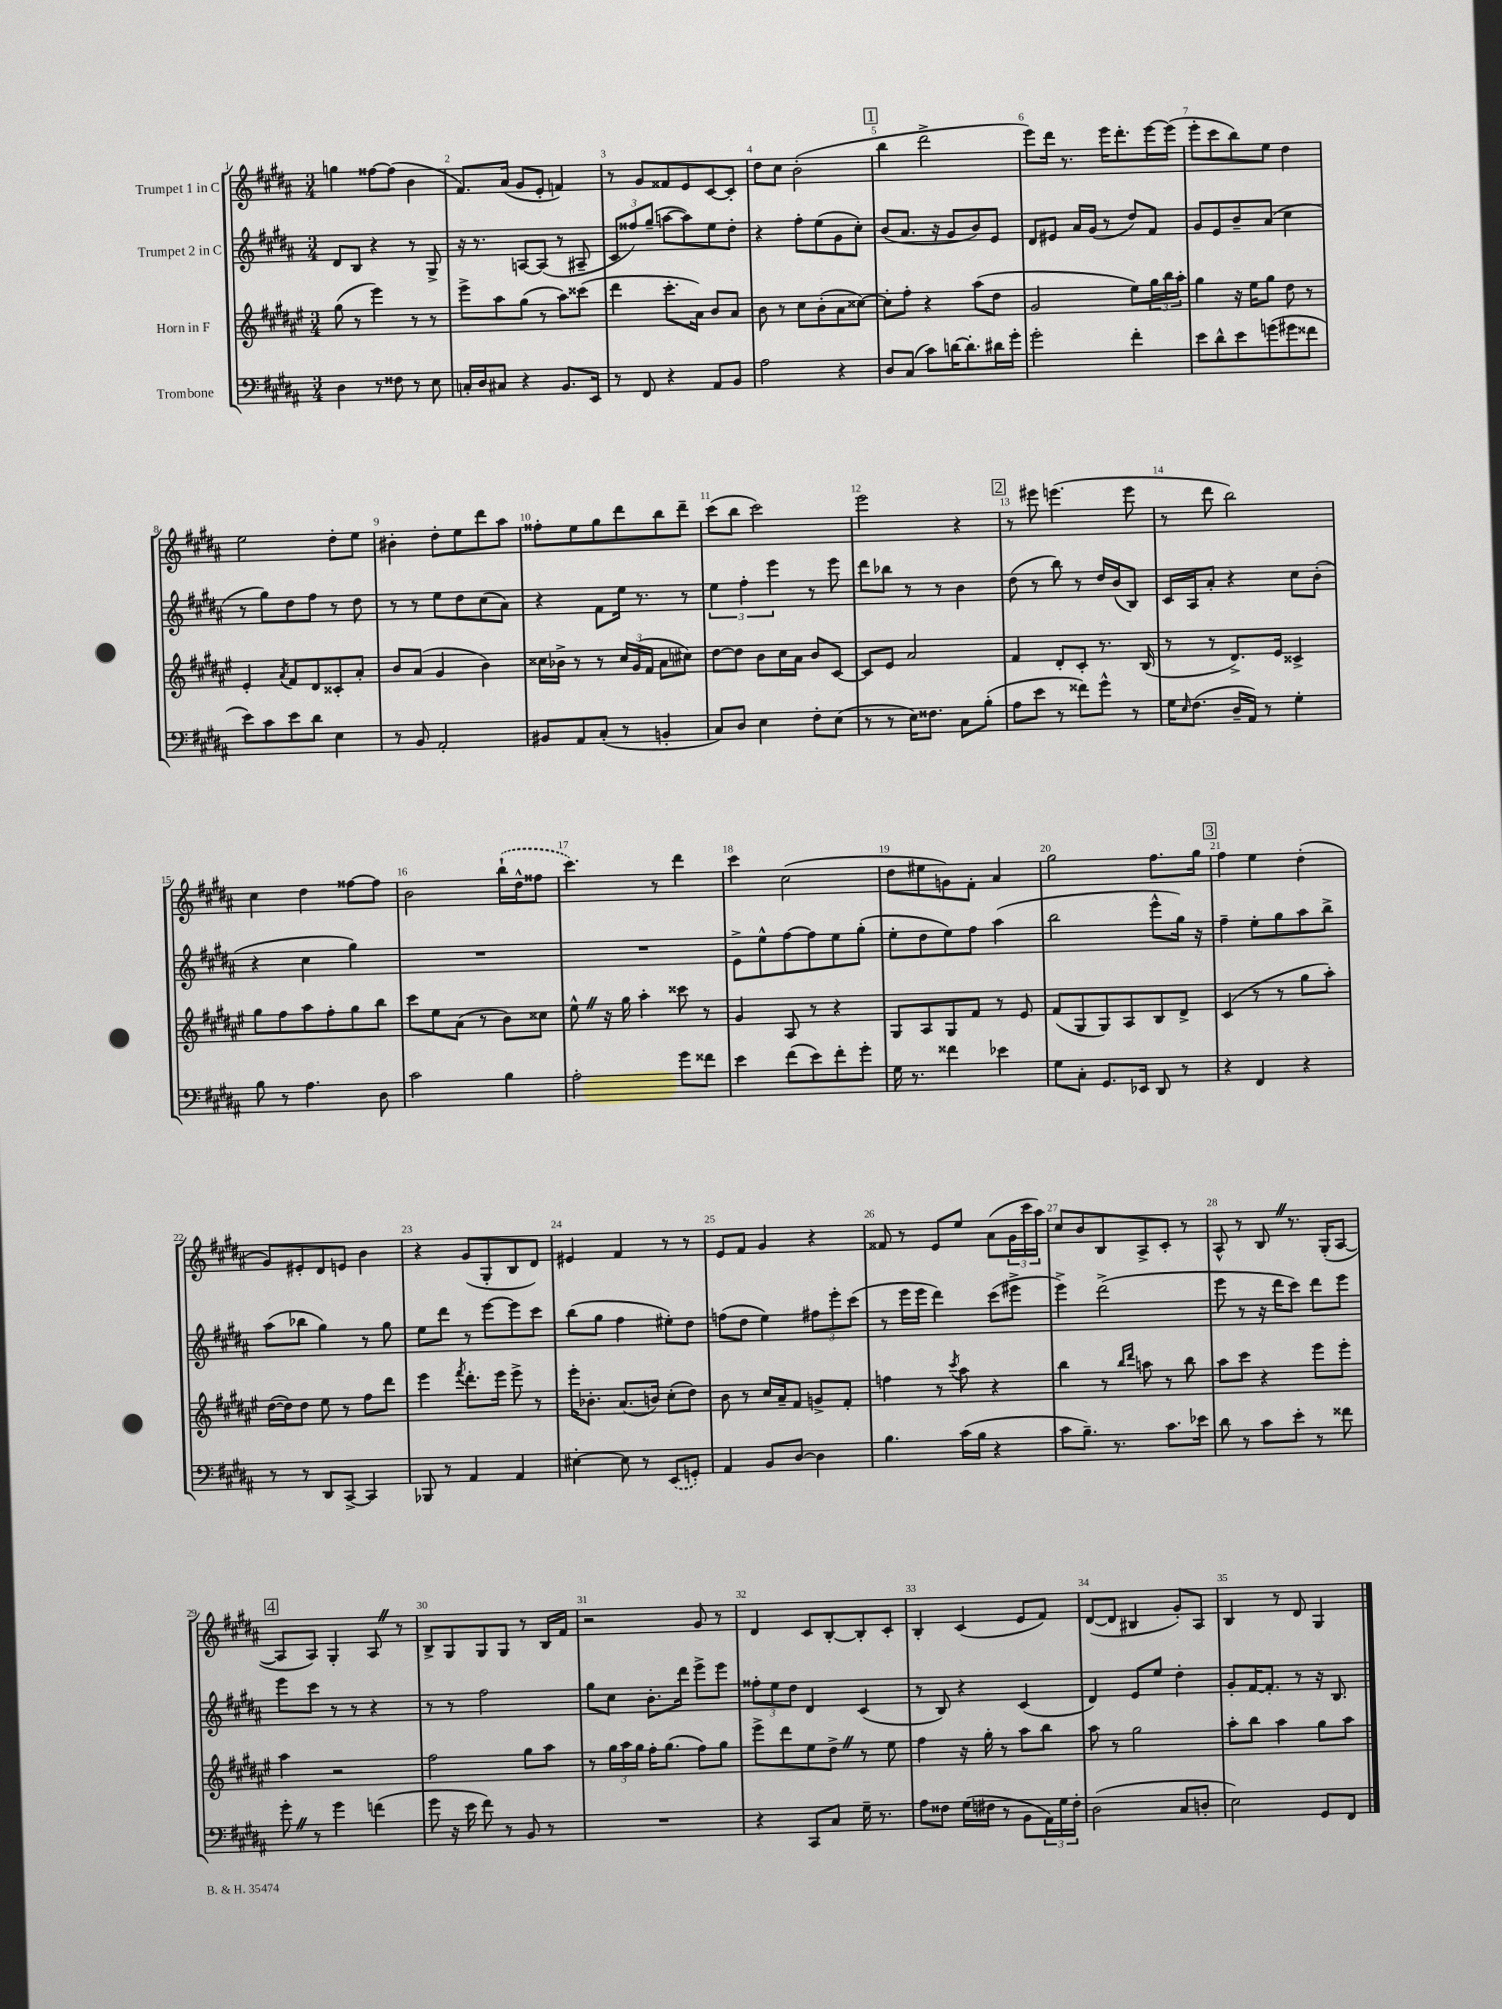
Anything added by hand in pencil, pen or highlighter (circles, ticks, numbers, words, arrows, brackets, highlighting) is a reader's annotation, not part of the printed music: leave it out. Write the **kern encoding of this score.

**kern	**kern	**kern	**kern
*staff4	*staff3	*staff2	*staff1
*clefF4	*clefG2	*clefG2	*clefG2
*k[f#c#g#d#a#]	*k[f#c#g#d#a#e#]	*k[f#c#g#d#a#]	*k[f#c#g#d#a#]
*M3/4	*M3/4	*M3/4	*M3/4
4D#	(8gg#	8d#	4gg
.	8r	8B	.
8r	4eee#)	4r	[8ff##
8F##	.	.	(8ff##]
8r	8r	8r	4b
8E	8r	8G#^	.
=	=	=	=
16C'	8eee#^	16r	8.f#)
16D#	.	8.r	.
8C#	8aa#	.	.
.	.	.	(16a#
4r	(8gg#	[8A	8g#
.	8r	(8A]	8e'
8.BB	8aa#)	8r	4f)
.	(8ccc##	8A#~	.
16EE	.	.	.
=	=	=	=
8r	4ddd#	12c#	8r
.	.	12ff##)	.
8FF#	.	.	8g#
.	.	(12gg#~	.
4r	8.ccc#'	[8aa	8f##
.	.	8aa])	8e
.	16a#)	.	.
8AA#	8b	8ee	[8c#
8BB	8a#	8dd#'	8c#']
=	=	=	=
2A#	8b	4r	8dd#
.	8r	.	8cc#
.	8cc#	8ff#'	(2b'
.	(8b'	(8ee	.
4r	8a#	8g#	.
.	[8cc##)	8cc#')	.
=	=	=	=
8D#	8cc##']	(8b	4bb
(8C#	8ff#'	8.a#	.
8c#)	4r	.	2ddd#^
.	.	16r	.
[16d	.	8g#	.
8.d']	.	.	.
.	(8aa#	8b)	.
16d#	8dd#	8e	.
16g#'	.	.	.
=	=	=	=
2g#'	2g#	8d#	8eee)
.	.	8e#	16ddd#
.	.	.	8.r
.	.	16a#	.
.	.	(16g#	.
.	.	8r	16eee
.	.	.	8.ddd#'
4f#'	8ee#)	8dd#)	.
.	24gg#	8f#	[16eee
.	24bb	.	.
.	.	.	(16eee]
.	24aa#'	.	.
=	=	=	=
8e	4gg#	8g#	8eee'
8d#^^	.	8e	8ccc#
8e	16r	8b~	8bb)
.	16ee#	.	.
(8g	8gg#	(8a#	8ee
8g#	8dd#	4cc#	4dd#
8f##	8r	.	.
=	=	=	=
8e)	4e#'	8r	2ee
8c#	.	8gg#)	.
.	8qa#	.	.
8e	8f#	8dd#	.
8d#	8d#	8ff#	.
4E	8c##'	8r	8dd#'
.	8a#'	8dd#	8ee
=	=	=	=
8r	8b	8r	4b#'
8BB	(8a#	8r	.
2AA#'	4g#	8ee	8dd#'
.	.	8dd#	8ee
.	4b)	(8cc#	8ddd#
.	.	8a#)	8aa#
=	=	=	=
8BB#	16cc##	4r	8ff##'
.	16b-^	.	.
8AA#	8r	.	8ee
(8C#'	8r	8f#	8gg#
8r	24cc##	16ee	8ddd#
.	(24g#	.	.
.	.	8.r	.
.	24f#	.	.
4BB'	8a#	.	8bb
.	8cc#)	8r	8ddd#~
=	=	=	=
8C#)	[8dd#	6ee	(8ccc#
8D#	8dd#]	.	8bb
.	.	6ff#'	.
4E	8b	.	2ccc#)
.	.	6eee	.
.	16cc#	.	.
.	16a#	.	.
8F#'	8b	8r	.
(8E	[8c#	8eee	.
=	=	=	=
8r	8c#]	8ddd#	2eee
8r	8e#	8bb-	.
16E)	2a#	8r	.
8.F##	.	.	.
.	.	8r	.
8C#	.	4b	4r
(8B'	.	.	.
=	=	=	=
8A#	4f#	(8dd#	8r
8e	.	8r	8eee#
8r	8d#'	8bb)	(4.eee
8f##)	8c#'	8r	.
8g#^^	8.r	16dd#	.
.	.	(16b	.
8r	.	8B)	8eee
.	(16B	.	.
=	=	=	=
16G#	8r	16c#	8r
16qqE	.	.	.
(8.F#	.	16A#	.
.	8r	8a#'	8ddd#
16D#~	8.d#^)	4r	2bb)
16AA#)	.	.	.
8r	.	.	.
.	16e#	.	.
4G#'	4c##^	8cc#	.
.	.	(8b'	.
=	=	=	=
8B	8gg#	4r	4cc#
8r	8ff#	.	.
4.A#	8aa#	4cc#	4dd#
.	8ff#'	.	.
.	8gg#	4gg#)	[8ff##
8D#	8bb	.	8ff##]
=	=	=	=
2c#	8ccc#	2.r	2b
.	8ee#	.	.
.	(8a#	.	.
.	8r	.	.
4B	8b)	.	(16bb`
.	.	.	16dd#^^
.	8cc##	.	8ff##
=	=	=	=
2A#'	8ee#^^	2.r	4.ccc#)
.	16r	.	.
.	16gg#	.	.
.	4aa#'	.	.
.	.	.	8r
8g#	8ccc##	.	4ddd#
8f##	8r	.	.
=	=	=	=
4e	4g#	8e^	4ccc#
.	.	8ee^^	.
(8f#	8A#	[8ff#	(2cc#
8e)	8r	8ff#]	.
8f#'	4r	8ee	.
8g#'	.	(8gg#'	.
=	=	=	=
16G#	8G#	8ee'	8dd#
8.r	.	.	.
.	8A#	8dd#	8ee#
4f##	8G#	8ee)	8g)
.	8f#	8ff#	8f#'
4e-	8r	(4aa#	4a#
.	8e#	.	.
=	=	=	=
8G#	(8f#	2bb	2gg#
8C#'	8G#	.	.
8.GG#	8G#)	.	.
.	8A#	.	.
16EE-	.	.	.
8DD#	8B	8eee^^	8.ff#
8r	8d#^	16gg#)	.
.	.	16r	16gg#
=	=	=	=
4r	(4c#	4ff#~	4ff#
4FF#	8r	8ee'	4ee
.	8r	8gg#	.
4r	8gg#	8aa#	(4dd#'
.	8aa#')	8bb^	.
=	=	=	=
8r	([16dd#	(8aa#	8g#)
.	16dd#])	.	.
8r	8dd#	8bb-	8e#'
8DD#	8ee#	4gg#)	8d#
[8CC#^	8r	.	8e
4CC#]	8ff#	8r	4b
.	8ddd#	8gg#	.
=	=	=	=
8BBB-	4eee#	8ee	4r
8r	.	8ddd#	.
.	8qfff#	.	.
4AA#	8.ddd#'	8r	(8g#
.	.	[8eee	8G#'
.	16eee#	.	.
4AA#	8eee#^	8eee]	8B
.	8r	8ccc#	8d#)
=	=	=	=
[4E#'	16eee#'	(8bb	4e#
.	8.b-'	.	.
.	.	8gg#	.
8E#]	(8.a#	4ff#	4f#
8r	.	.	.
.	16b)	.	.
(8EE	(8cc#'	8ee#')	8r
8GG')	8dd#)	8dd#	8r
=	=	=	=
4AA#	8b	(8ff	8e
.	8r	8dd#	8f#
8BB	16cc#	4ee)	4g#
.	16a#~	.	.
[8D#	8f#	.	.
4D#]	8g^	12ff#	4r
.	.	12eee'	.
.	8f#'	.	.
.	.	(12ccc#	.
=	=	=	=
4.B	4ff	8r	8f##
.	.	16eee	8r
.	.	16eee	.
.	8r	4ddd#)	8e
.	8qccc#	.	.
(16c#	8aa#	.	8ee
16B	.	.	.
4r	4r	(8ccc#	(8a#
.	.	8eee#^	24g#
.	.	.	24ccc#
.	.	.	24aa#)
=	=	=	=
8c#	4bb	4eee^)	8cc#
8.B~)	.	.	8b
.	8r	(2ddd#^	8B
8.r	.	.	.
.	16qqbb	.	.
.	16qqddd#	.	.
.	8aa	.	8A#^
8.c#	8r	.	8c#'
.	8bb	.	8r
16e-	.	.	.
=	=	=	=
8d#	8aa#	8eee	8A#^^
8r	8ccc#	8r	8r
8c#	4r	16r	8B
.	.	16ddd#	.
8e'	.	8ccc#)	8.r
8r	8eee#	8ddd#	.
.	.	.	(16G#'
8f##	8eee#'	8eee	[8A#
=	=	=	=
8g#'	4aa#	8eee	8A#]
8r	.	8ccc#	8A#)
4g#	2r	8r	4G#'
.	.	8r	.
(4f	.	4r	8A#
.	.	.	8r
=	=	=	=
8g#	2ff#	8r	8B^
16r	.	8r	8G#
16e	.	.	.
8f#)	.	2ff#	8G#
8r	.	.	8G#
8BB	8gg#	.	8r
8r	8aa#	.	16B
.	.	.	16f#
=	=	=	=
2.r	8r	8gg#	2r
.	24gg#	8cc#	.
.	24aa#	.	.
.	24gg#	.	.
.	16ff#'	8.b'	.
.	(8.gg#	.	.
.	.	16ddd#	.
.	8ff#)	8eee^	8g#
.	8gg#	8eee	8r
=	=	=	=
4r	8eee#^	12ff##'	4d#
.	.	12ee	.
.	8ddd#	.	.
.	.	12dd#	.
8CC#	8ee#	4d#	8c#
8C#	8dd#^	.	[8B'
16G#~	8r	(4c#	8B']
8.r	.	.	.
.	8ee#	.	8c#'
=	=	=	=
8A#	4ff#	8r	4B'
8F##	.	8B)	.
(16G#	16r	4r	(4c#
16F#	16gg#'	.	.
8r	8r	.	.
8BB	8aa#	(4c#	8e
24AA#)	8bb	.	8f#)
24G#	.	.	.
24F#'	.	.	.
=	=	=	=
(2D#	8aa#	4d#)	([8d#
.	8r	.	8d#]
.	2gg#	8e	4B#
.	.	8ee	.
8C#	.	4dd#'	8g#')
8D'	.	.	8A#
=	=	=	=
2E)	8aa#'	8g#'	4B
.	8bb	[16f#	.
.	.	8.f#']	.
.	4aa#	.	8r
.	.	8r	8d#
8GG#	8gg#	16r	4G#
.	.	8.B	.
8FF#	8aa#	.	.
==	==	==	==
*-	*-	*-	*-
